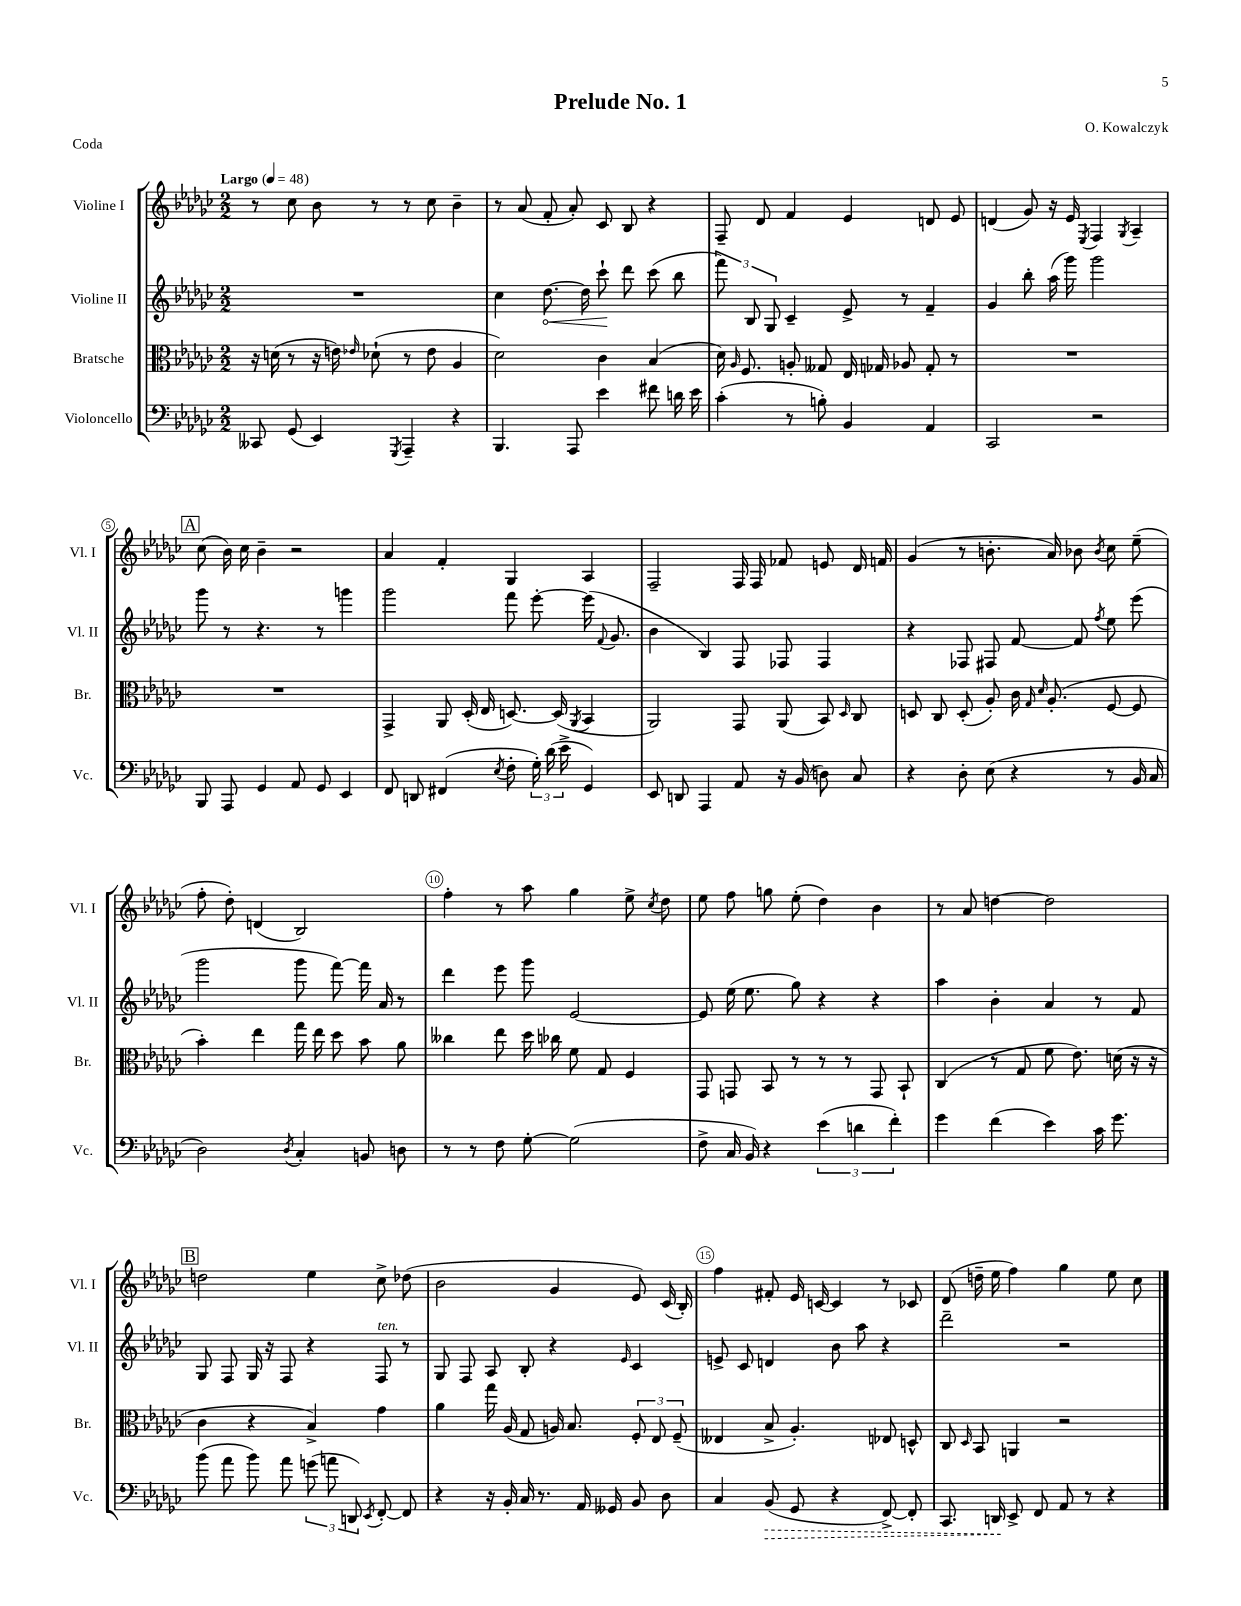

**kern	**dynam	**kern	**kern	**dynam	**kern
*part4	*part4	*part3	*part2	*part2	*part1
*staff4	*staff4	*staff3	*staff2	*staff2	*staff1
*I"Violoncello	*	*I"Bratsche	*I"Violine II	*	*I"Violine I
*I'Vc.	*	*I'Br.	*I'Vl. II	*	*I'Vl. I
*clefF4	*	*clefC3	*clefG2	*	*clefG2
*k[b-e-a-d-g-c-]	*	*k[b-e-a-d-g-c-]	*k[b-e-a-d-g-c-]	*	*k[b-e-a-d-g-c-]
*M2/2	*	*M2/2	*M2/2	*	*M2/2
*MM48	*	*MM48	*MM48	*	*MM48
=1	=1	=1	=1	=1	=1
!	!	!	!	!	!LO:TX:a:B:t=Largo
8CC--X/	.	16r	1r	.	8r
.	.	(16dn\	.	.	.
(8GG-/	.	8r	.	.	8cc-\
4EE-/)	.	16r	.	.	8b-\
.	.	16en\)	.	.	.
.	.	16qqe-X/	.	.	.
.	.	(8d-X`\	.	.	8r
8qGGG-/	.	.	.	.	.
4AAA-~/	.	8r	.	.	8r
.	.	8e-\	.	.	8cc-\
4r	.	4A-/	.	.	4b-~\
=2	=2	=2	=2	=2	=2
4.BBB-/	.	2d-\)	4cc-\	.	8r
.	.	.	.	.	(8a-/
!	!	!	!	!LO:HP:b	!
.	.	.	[8.dd-\	<	8f'/
8AAA-/	.	.	.	.	8a-'/)
.	.	.	16dd-\]	.	.
4e-\	.	4c-\	8ccc-`\	.	8c-/
.	.	.	8ddd-\	[	8B-/
8f#X\	.	(4B-/	(8ccc-\	.	4r
16dn\	.	.	8bb-\	.	.
16e-\	.	.	.	.	.
=3	=3	=3	=3	=3	=3
(4c-'\	.	16d-\)	12fff\)	.	8F~/
.	.	16qqA-/	.	.	.
.	.	8.F/	.	.	.
.	.	.	12B-/	.	.
.	.	.	.	.	8d-/
.	.	.	12G-/	.	.
8r	.	8An'/	4c-~/	.	4f/
8Bn'\)	.	8G--X/	.	.	.
4BB-/	.	16E-/	8e-^/	.	4e-/
.	.	16G-X/	.	.	.
.	.	8A-X/	8r	.	.
4AA-/	.	8G-'/	4f~/	.	8dn/
.	.	8r	.	.	8e-/
=4	=4	=4	=4	=4	=4
2CC-/	.	1r	4g-/	.	(4dn/
.	.	.	8bb-'\	.	8g-/)
.	.	.	(16aa-\	.	16r
.	.	.	16ggg-\)	.	16e-/
.	.	.	.	.	8qE-/
2r	.	.	2ggg-\	.	4F/
.	.	.	.	.	8qG-/
.	.	.	.	.	4A-~/
!!LO:LB:g=z
!!LO:REH:place=s1:t=A
=5	=5	=5	=5	=5	=5
8BBB-/	.	1r	8ggg-\	.	(8cc-\
8AAA-/	.	.	8r	.	16b-\)
.	.	.	.	.	16cc-\
4GG-/	.	.	4.r	.	4b-~\
8AA-/	.	.	.	.	2r
8GG-/	.	.	8r	.	.
4EE-/	.	.	4gggn\	.	.
=6	=6	=6	=6	=6	=6
8FF/	.	4GG-^/	2ggg-\	.	4a-/
8DDn/	.	.	.	.	.
(4FF#X/	.	8AA-/	.	.	4f'/
.	.	(16D-'/	.	.	.
.	.	16E-/	.	.	.
8qE-/	.	.	.	.	.
8F'\	.	[8.Dn/)	8fff\	.	4G-/
24G-'\)	.	.	[8eee-'\	.	.
(24d-\	.	.	.	.	.
.	.	(16D/]	.	.	.
24e-^\	.	.	.	.	.
.	.	8qAA-/	.	.	.
4GG-/)	.	4BB-/	(16eee-\]	.	4A-/
.	.	.	8qqf/	.	.
.	.	.	8.g-/	.	.
=7	=7	=7	=7	=7	=7
8EE-/	.	2AA-/)	4b-\	.	2F~/
8DDn/	.	.	.	.	.
4AAA-/	.	.	4B-/)	.	.
8AA-/	.	8GG-/	8F/	.	16F/
.	.	.	.	.	16F/
16r	.	(8AA-/	8F-X/	.	8f-X/
(16BB-/	.	.	.	.	.
8Dn\)	.	8BB-/)	4F-/	.	8en/
.	.	16qqD-/	.	.	.
8C-/	.	8C-/	.	.	16d-/
.	.	.	.	.	16fn/
=8	=8	=8	=8	=8	=8
4r	.	8Dn/	4r	.	(4g-/
.	.	8C-/	.	.	.
8D-'\	.	(8D'/	8F-X/	.	8r
(8E-\	.	8A-'/)	8F#X/	.	8.bn'\
4r	.	16c-\	[8f/	.	.
.	.	16qqG-/	.	.	.
.	.	16qqd-/	.	.	.
.	.	(8.A-'/	.	.	16a-/)
.	.	.	8f/]	.	8b-X\
.	.	.	8qff/	.	8qb-/
8r	.	[8F/	8ee-\	.	8cc-\
16BB-/	.	8F/]	(8eee-\	.	(8ee-~\
16C-/	.	.	.	.	.
!!LO:LB:g=z
=9	=9	=9	=9	=9	=9
2D-\)	.	4b-'\)	2ggg-\	.	8ff'\
.	.	.	.	.	8dd-'\)
.	.	4ee-\	.	.	(4dn/
8qD-/	.	.	.	.	.
4C-'/	.	16gg-\	8ggg-\	.	2B-/)
.	.	16ee-\	.	.	.
.	.	8dd-\	[8fff\)	.	.
8BBn/	.	8b-\	16fff\]	.	.
.	.	.	16a-/	.	.
8Dn\	.	8a-\	8r	.	.
=10	=10	=10	=10	=10	=10
8r	.	4cc--X\	4ddd-\	.	4ff'\
8r	.	.	.	.	.
8F\	.	8ee-\	8eee-\	.	8r
[8G-'\	.	16dd-\	8ggg-\	.	8aa-\
.	.	16cc-X\	.	.	.
(2G-\]	.	8f\	[2e-/	.	4gg-\
.	.	8G-/	.	.	.
.	.	4F/	.	.	8ee-^\
.	.	.	.	.	8qcc-/
.	.	.	.	.	8dd-\
=11	=11	=11	=11	=11	=11
8F^\	.	8GG-/	8e-/]	.	8ee-\
16C-/	.	8GGn/	(16ee-\	.	8ff\
16BB-/)	.	.	8.ee-\	.	.
4r	.	8BB-/	.	.	8ggn\
.	.	8r	8gg-\)	.	(8ee-'\
(6e-\	.	8r	4r	.	4dd-\)
.	.	8r	.	.	.
6dn\	.	.	.	.	.
.	.	8GG/	4r	.	4b-\
6f'\)	.	.	.	.	.
.	.	8BB-`/	.	.	.
=12	=12	=12	=12	=12	=12
4g-\	.	(4C-/	4aa-\	.	8r
.	.	.	.	.	8a-/
(4f\	.	8r	4b-'\	.	[4ddn\
.	.	8G-/	.	.	.
4e-\)	.	8f\	4a-/	.	2dd\]
.	.	8.e-\)	.	.	.
16c-\	.	.	8r	.	.
8.g-\	.	(16dn\	.	.	.
.	.	16r	8f/	.	.
.	.	16r	.	.	.
!!LO:LB:g=z
!!LO:REH:place=s1:t=B
=13	=13	=13	=13	=13	=13
(8b-\	.	4c-\	8G-/	.	2ddn\
8a-\	.	.	8F/	.	.
8b-\)	.	4r	16G-/	.	.
.	.	.	16r	.	.
8a-\	.	.	8F/	.	.
(12gn\	.	4B-^/)	4r	.	4ee-\
12an\	.	.	.	.	.
12DDn/)	.	.	.	.	.
8qEE-/	.	.	.	.	.
!	!	!	!LO:TX:a:i:t=ten.	!	!
[8FF'/	.	4g-\	8F/	.	8cc-^\
8FF/]	.	.	8r	.	(8dd-X\
=14	=14	=14	=14	=14	=14
4r	.	4a-\	8G-/	.	2b-\
.	.	.	8F/	.	.
16r	.	16gg-\	8A-/	.	.
16BB-'/	.	(16A-/	.	.	.
16C-/	.	8G-/	8B-'/	.	.
8.r	.	.	.	.	.
.	.	16An/)	4r	.	4g-/
.	.	8.B-/	.	.	.
16AA-/	.	.	.	.	.
16GG--X/	.	.	.	.	.
.	.	.	16qqe-/	.	.
8BB-/	.	12F'/	4c-/	.	8e-/)
.	.	12E-/	.	.	.
8D-\	.	.	.	.	(16c-/
.	.	(12F~/	.	.	.
.	.	.	.	.	16B-'/)
=15	=15	=15	=15	=15	=15
4C-/	.	4E--X/	8en^/	.	4ff\
.	.	.	8c-/	.	.
!	!LO:HP:b	!	!	!	!
(8BB-/	>	8B-^/	4dn/	.	8f#X'/
8GG-/	.	4.A-'/)	.	.	16e-/
.	.	.	.	.	[16cn/
4r	.	.	8b-\	.	4c/]
.	.	.	8aa-\	.	.
[8FF^/)	.	8E-X/	4r	.	8r
8FF'/]	.	8Dn^^/	.	.	8c-X/
=16	=16	=16	=16	=16	=16
8.CC-/	.	8C-/	2ddd-~\	.	(8d-/
.	.	16qqD-/	.	.	.
.	.	8BB-/	.	.	16ddn~\
16DDn/	.	.	.	.	16ee-\
8EE-^/	]	4AAn/	.	.	4ff\)
8FF/	.	.	.	.	.
8AA-/	.	2r	2r	.	4gg-\
8r	.	.	.	.	.
4r	.	.	.	.	8ee-\
.	.	.	.	.	8cc-\
==	==	==	==	==	==
*-	*-	*-	*-	*-	*-
